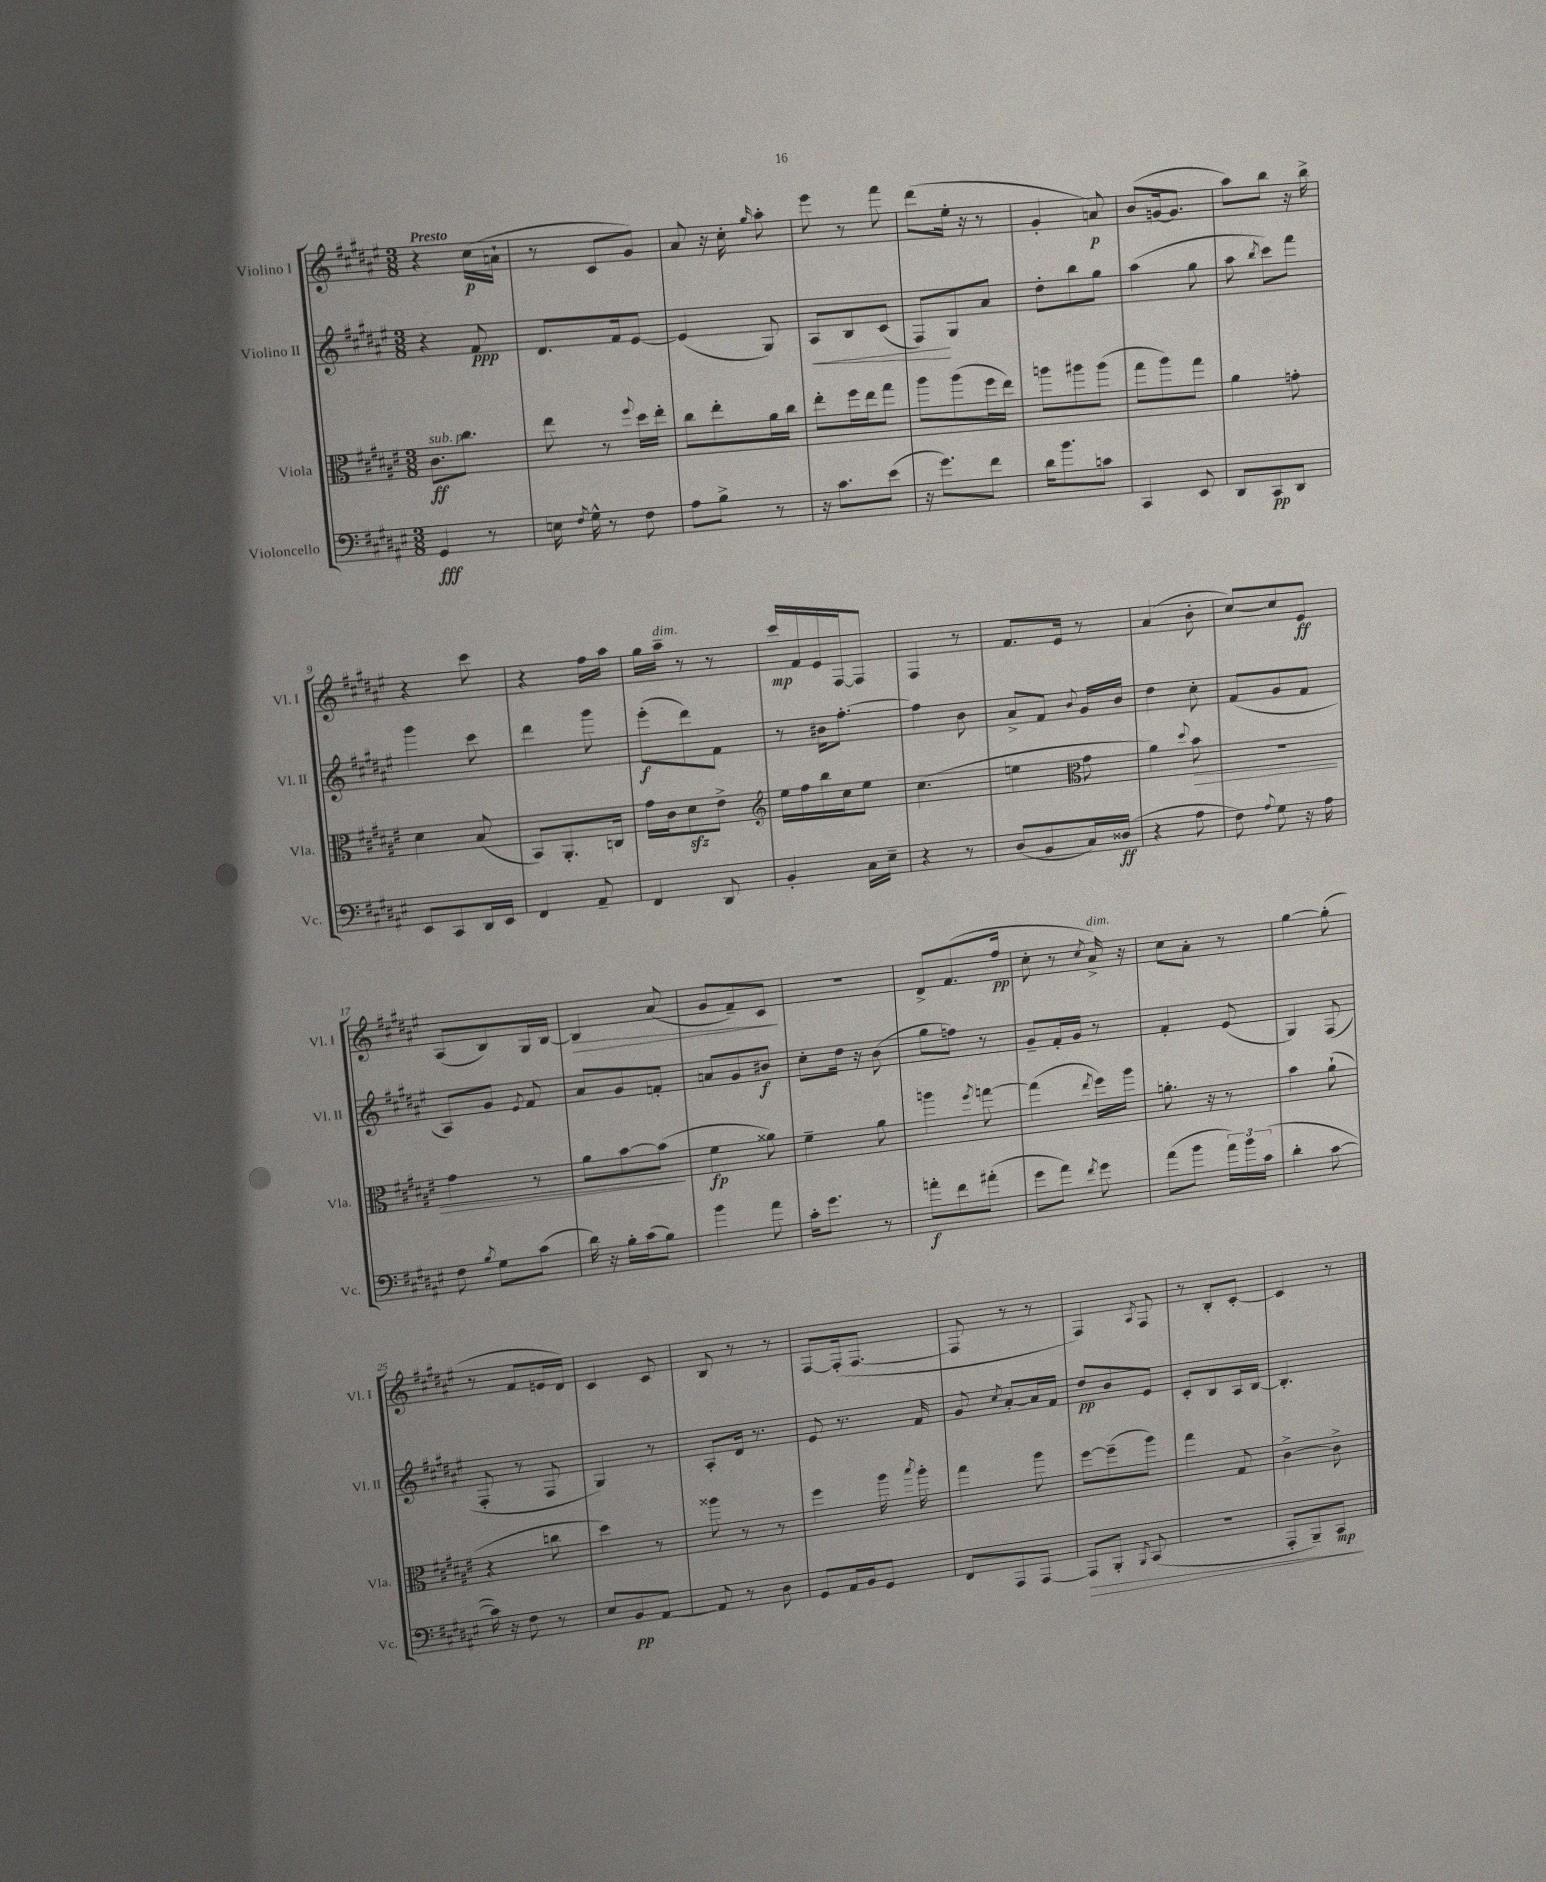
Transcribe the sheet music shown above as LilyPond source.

<<
\new StaffGroup <<
\new Staff = "s0" \with { instrumentName = "Violino I" shortInstrumentName = "Vl. I" } {
    \clef treble \key fis \major \numericTimeSignature \time 3/8 \tempo "Presto"
    \autoBeamOff r4 cis''16[\p( a'16]-! |
    r8 cis'8[ gis'8]) |
    ais'8 r16 cis''16-. \grace { gis''16 } ais''8-. |
    eis'''8 r8 fis'''8 |
    dis'''8[( eis''16]-. r16 r8 |
    gis'4-. a'8\p) |
    b'8[( g'16~ g'8.] |
    ais''8[) b''8] r16 b''16-> |
    r4 cis'''8 |
    r4 fis''16[ ais''16] |
    gis''16[ ais''16]--^\markup { \italic "dim." } r8 r8 |
    cis'''16[\mp fis'16 eis'16 fis16~ fis8] |
    fis4 r8 |
    fis'8.[ eis'16] r8 |
    ais'4( b'8-. |
    cis''8[~) cis''8 eis'8]\ff |
    ais8[( b8) gis16 b16]~ |
    b4\> ais'8( |
    gis'8[ fis'8--) cis'8]\! |
    R4. |
    dis'8[-> fis'8.( fis''16]\pp |
    cis''8-. r8 \acciaccatura { cis''8 } ais'16->^\markup { \italic "dim." }) r16 |
    cis''8[ ais'8]-. r8 |
    gis''4~ gis''8-.( |
    r8 fis'8[ e'16 dis'16]) |
    cis'4 cis'8 |
    b8 r8 r8 |
    fis8[~ fis16-.( fis8.]~ |
    fis8 r8 r8 |
    fis4) \acciaccatura { ais8 } fis8 |
    r8 b8[-. cis'8]~-. |
    cis'4 r8 \bar "|." |
}
\new Staff = "s1" \with { instrumentName = "Violino II" shortInstrumentName = "Vl. II" } {
    \clef treble \key fis \major \numericTimeSignature \time 3/8
    \autoBeamOff r4 fis'8\ppp |
    dis'8.[ fis'16 eis'8]~ |
    eis'4( gis8) |
    ais8[\< b8 cis'8]( |
    fis8[\!) gis8 ais'8] |
    dis''8[-. b''8 gis''8] |
    ais''4( gis''8 |
    ais''8 \acciaccatura { b''8 } cis'''8[) fis'''8] |
    gis'''4 cis'''8 |
    dis'''4 gis'''8 |
    eis'''8[-.\f( dis'''8) fis'8] |
    r8 bis'16[ fis''8.]~-. |
    fis''4 b'8 |
    ais'8[-> fis'8] \appoggiatura { b'8 } gis'16[ b'16] |
    dis''4 cis''8-. |
    fis'8[( gis'8 fis'8] |
    ais8[) gis'8] \acciaccatura { eis'8 } fis'8 |
    ais'8[ gis'8 f'8]-. |
    a'8[ gis'8 bis'8]\f |
    cis''8[-. dis''16] r16 b'8( |
    gis''8[ f''8]) r8 |
    gis'8[-- fis'16-. gis'16] r8 |
    fis'4-. eis'8( |
    gis4) fis8( |
    fis8-. r8 fis8 |
    gis4) r8 |
    ais8[-. dis'16] r8. |
    eis'8 r8. fis'16 |
    gis'8 \acciaccatura { cis''8 } ais'8[~-. ais'16 fis'16] |
    dis''8[\pp b'8 eis'8] |
    cis'8[-. b8 ais16 b16]~ |
    b4.-. \bar "|." |
}
\new Staff = "s2" \with { instrumentName = "Viola" shortInstrumentName = "Vla." } {
    \clef alto \key fis \major \numericTimeSignature \time 3/8
    \autoBeamOff cis'8.[\ff^\markup { \italic "sub. p" } cis''8.] |
    eis''8 r8 \appoggiatura { fis''8 } dis''16[ eis''16]-. |
    cis''8[ eis''8-. ais'16 cis''16] |
    eis''8[-. fis''16 eis''16 gis''8] |
    ais''8[ ais''8( fis''16 eis''16]) |
    a''8[ ais''8 ais''8]( |
    gis''8[ ais''8) gis''8] |
    ais'4 g'8-. |
    dis'4 b8( |
    b,8[) ais,8.-. c16] |
    gis'16[ cis'16 dis'8\sfz eis'8]-> |
    \clef treble eis''16[ fis''16 b''16 cis''16 eis''8] |
    cis''4.( |
    e''4 \clef alto gis'8 |
    ais'4) \appoggiatura { dis''8 } b'8\> |
    R4. |
    gis'4 r8 |
    ais'8[ b'8~ b'8]\!( |
    fis'4\fp aisis'8) |
    fis'4-- ais'8 |
    a''4 \acciaccatura { fis''8 } g''8~ |
    g''4( \acciaccatura { eis''8 } fis''16[) ais''16] |
    a'8.-. r16 r8 |
    b'4 ais'8-!( |
    r4 c''8 |
    dis''4) r8 |
    aisis''8 r8 r8 |
    fis''4 ais''16 \acciaccatura { b''8 } ais''16-. |
    gis''4 ais''8 |
    fis''8[~ fis''8--( ais''8]) |
    gis''4 gis8 |
    cis'4~-> cis'8-> \bar "|." |
}
\new Staff = "s3" \with { instrumentName = "Violoncello" shortInstrumentName = "Vc." } {
    \clef bass \key fis \major \numericTimeSignature \time 3/8
    \autoBeamOff gis,4\fff r8 |
    e16 \acciaccatura { fis8 } gis16-^ r8 fis8 |
    ais8[ b8]-> r8 |
    r16 cis'8.[ eis'8]( |
    r16 gis'8.[) fis'8] |
    dis'16[ b'8. c'8] |
    cis,4 eis,8 |
    dis,8[ cis,8\pp dis,8] |
    eis,8[ cis,8 dis,16 eis,16] |
    fis,4 ais,8-- |
    fis,4 dis,8 |
    b,4-. cis16[ eis16]-- |
    r4 r8 |
    dis8[( b,8 cis16) disis16]\ff( |
    r4 ais8 |
    fis8) \appoggiatura { ais8 } gis8 r16 ais16 |
    fis8 \acciaccatura { b8 } gis8[ cis'8]( |
    dis'16) r16 b16[-. cis'16( b8]) |
    b'4 ais'8 |
    cis'16[-. gis'8.] r8 |
    a'8[-.\f fis'8 ais'8]-.( |
    gis'8[ ais'8]) \acciaccatura { fis'8 } gis'8 |
    ais'8[( b'8] \tuplet 3/2 { ais'16[) b'16 cis'16]( } |
    dis'4-. cis'8~ |
    cis'16) r16 fis8 r8 |
    eis8[ b,8\pp ais,8]~ |
    ais,8 r8 dis8 |
    gis,8[ ais,16 b,16 gis,8] |
    fis,8[ ais,,8 ais,,8]~ |
    ais,,8[\> b,,8]-. \acciaccatura { b,,8 } cis,8( |
    R4. |
    ais,,8[-. b,,8--) cis,8]\mp\! \bar "|." |
}
>>
>>
